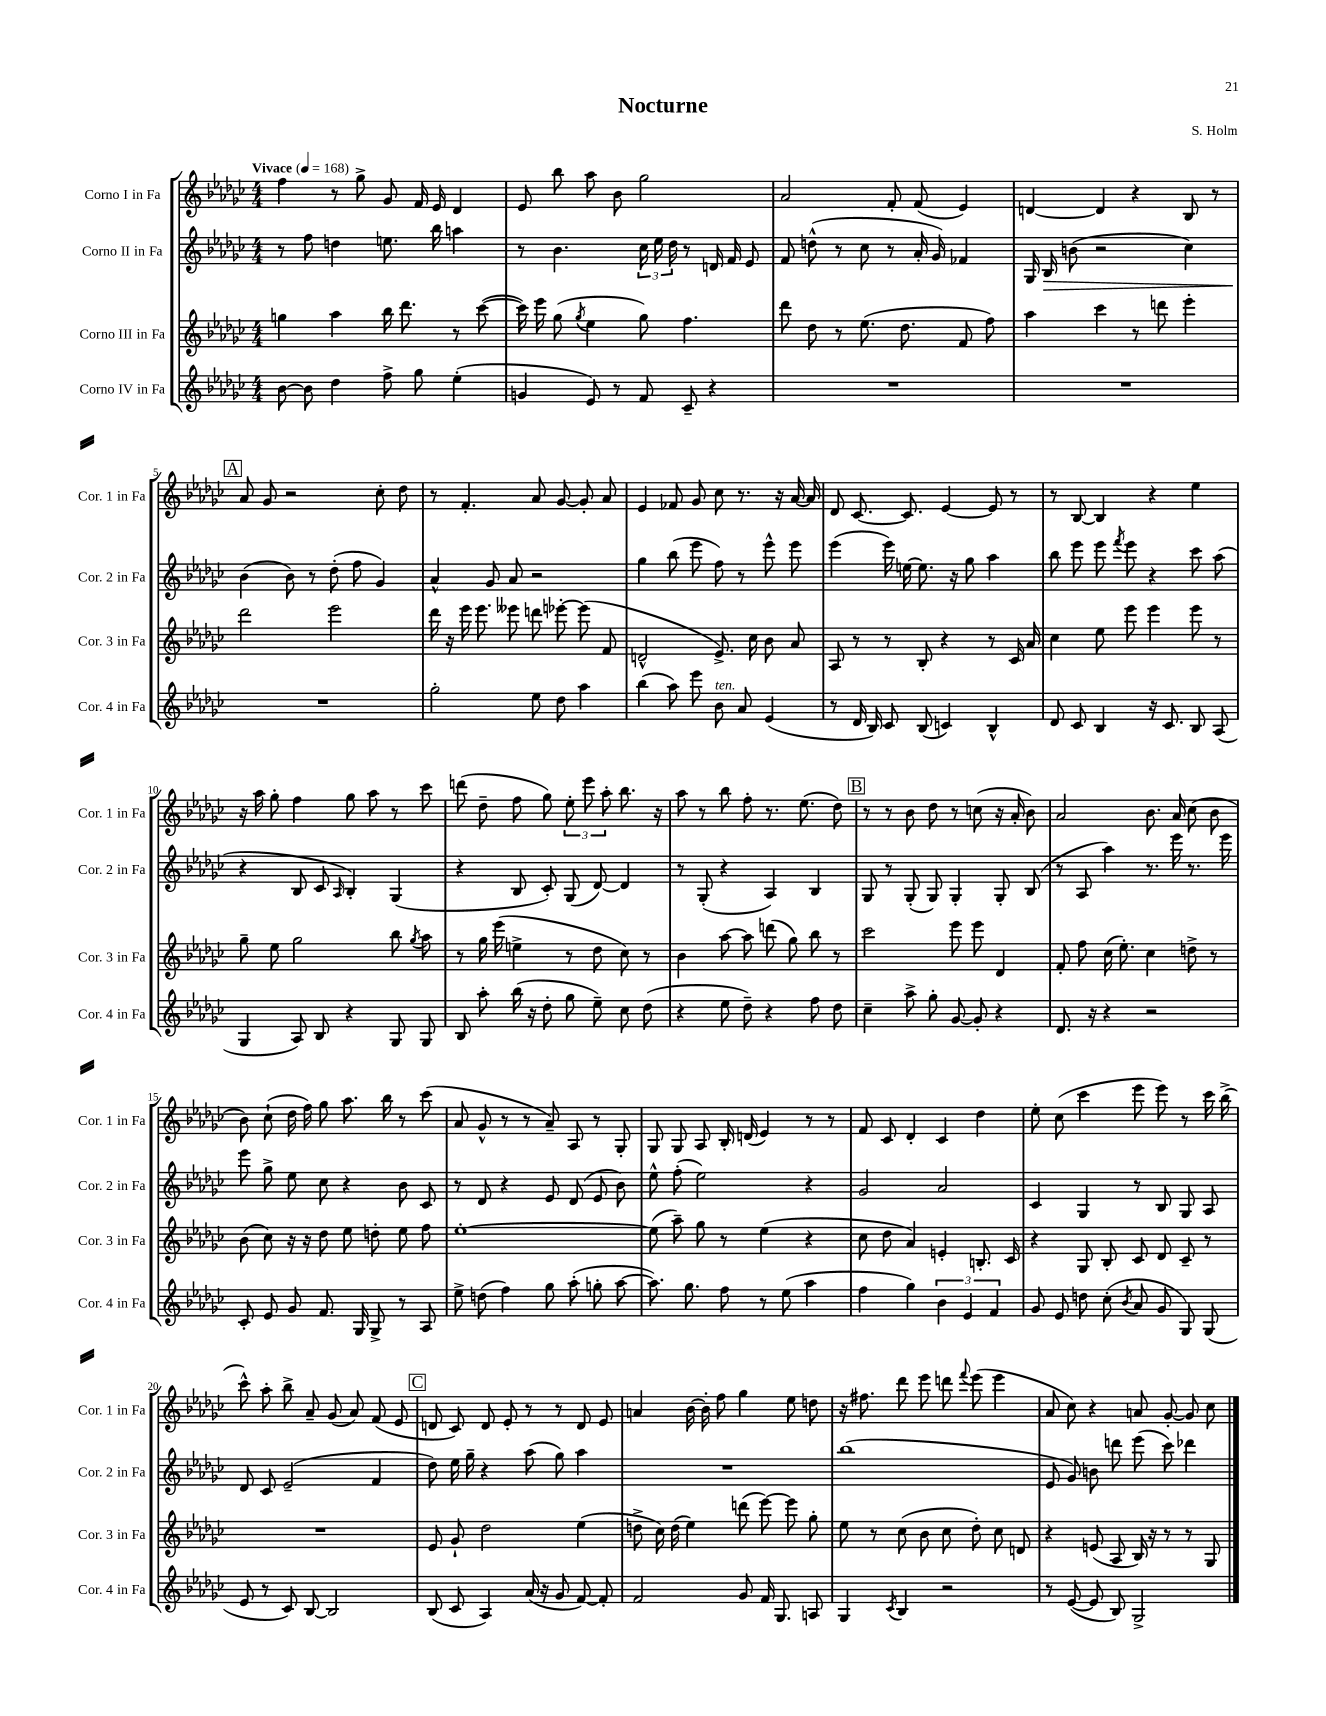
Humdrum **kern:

**kern	**kern	**kern	**kern
*staff4	*staff3	*staff2	*staff1
*clefG2	*clefG2	*clefG2	*clefG2
*k[b-e-a-d-g-c-]	*k[b-e-a-d-g-c-]	*k[b-e-a-d-g-c-]	*k[b-e-a-d-g-c-]
*M4/4	*M4/4	*M4/4	*M4/4
*MM168	*MM168	*MM168	*MM168
[8b-	4gg	8r	4ff
8b-]	.	8ff	.
4dd-	4aa-	4dd	8r
.	.	.	8gg-^
8ff^	16bb-	8.ee	8g-
.	8.ddd-	.	.
8gg-	.	.	16f
.	.	16bb-	16e-
(4ee-'	8r	4aa	4d-
.	([8ccc-	.	.
=	=	=	=
4g	16ccc-])	8r	8e-
.	16eee-	.	.
.	(8gg-	4.b-	8bb-
.	8qgg-	.	.
8e-)	4ee-	.	8aa-
8r	.	.	8b-
8f	8gg-)	24cc-	2gg-
.	.	24ee-	.
.	.	24dd-	.
8c-~	4.ff	8r	.
4r	.	16d	.
.	.	16f	.
.	.	8e-	.
=	=	=	=
1r	8ddd-	8f	2a-
.	8dd-	(8dd^^	.
.	8r	8r	.
.	(8.ee-	8cc-	.
.	.	8r	8f'
.	8.dd-	.	.
.	.	16a-'	(8f
.	.	16g-)	.
.	8f	4f-	4e-)
.	8ff)	.	.
=	=	=	=
1r	4aa-	16G-	[4d
.	.	16B-	.
.	.	(8b	.
.	4ccc-	2r	4d]
.	8r	.	4r
.	8ddd	.	.
.	4eee-'	4cc-)	8B-
.	.	.	8r
=	=	=	=
1r	2ddd-	(4b-	8a-
.	.	.	8g-
.	.	8b-)	2r
.	.	8r	.
.	2eee-	(8dd-'	.
.	.	8ff	.
.	.	4g-)	8cc-'
.	.	.	8dd-
=	=	=	=
2gg-'	16ddd-	4a-^^	8r
.	16r	.	.
.	16eee-	.	4.f'
.	8.eee-	.	.
.	.	8g-	.
.	8eee--	8a-	.
8ee-	8ddd	2r	8a-
8dd-	[8eee-'	.	[8g-
4aa-	(8eee-]	.	8g-']
.	8f	.	8a-
=	=	=	=
(4bb-	2d^^	4gg-	4e-
8aa-)	.	(8bb-	8f-
8eee-	.	8eee-	8g-
8b-	8.e-^)	8ff)	8cc-
8a-	.	8r	8.r
.	16cc-	.	.
(4e-	8b-	8eee-^^	.
.	.	.	16r
.	8a-	8eee-	[16a-
.	.	.	16a-]
=	=	=	=
8r	8A-	(4eee-	8d-
16d-	8r	.	[8.c-
16B-)	.	.	.
8c-	8r	16eee-)	.
.	.	[16ee	8.c-]
(8B-	8B-'	8.ee]	.
4c)	4r	.	[4e-
.	.	16r	.
.	.	8gg-	.
4B-^^	8r	4aa-	8e-]
.	16c-	.	8r
.	16a-	.	.
=	=	=	=
8d-	4cc-	8bb-	8r
8c-	.	8eee-	[8B-
4B-	8ee-	8eee-	4B-]
.	.	8qfff	.
.	8eee-	8eee-	.
16r	4eee-	4r	4r
8.c-	.	.	.
8B-	8eee-	8ccc-	4ee-
(8A-	8r	(8aa-	.
=	=	=	=
4G-	8gg-~	4r	16r
.	.	.	16aa-
.	8ee-	.	8gg-'
8A-)	2gg-	8B-	4ff
8B-	.	8c-	.
.	.	16qqA-	.
4r	.	4B-')	8gg-
.	.	.	8aa-
8G-	8bb-	(4G-	8r
.	8qgg-	.	.
8G-	8aa-	.	8ccc-
=	=	=	=
8B-	8r	4r	(8ddd
8aa-'	16gg-	.	8dd-~
.	(16eee-	.	.
(16bb-	4ee^	8B-	8ff
16r	.	.	.
8dd-'	.	8c-')	8gg-)
8gg-	8r	(8G-	12ee-'
.	.	.	12eee-
8ee-~)	8dd-	[8d-)	.
.	.	.	12aa-'
8cc-	8cc-)	4d-]	8.bb-
(8dd-	8r	.	.
.	.	.	16r
=	=	=	=
4r	4b-	8r	8aa-
.	.	(8G-'	8r
8ee-	[8aa-	4r	8bb-
8dd-~)	8aa-]	.	8ff'
4r	(8ddd	4A-)	8.r
.	8gg-)	.	.
.	.	.	(8.ee-
8ff	8bb-	4B-	.
8dd-	8r	.	8dd-)
=	=	=	=
4cc-~	2ccc-	8G-	8r
.	.	8r	8r
8aa-^	.	(8G-'	8b-
8gg-'	.	8G-)	8dd-
[8g-	8eee-	4G-'	8r
8g-']	8eee-	.	(8cc
4r	4d-	8G-'	16r
.	.	.	16a-'
.	.	(8B-	8b-)
=	=	=	=
8.d-	8f'	8r	2a-
.	8ff	8A-	.
16r	.	.	.
4r	(16cc-	4aa-)	.
.	8.ee-')	.	.
2r	4cc-	8.r	8.b-
.	.	16eee-	16a-
.	8dd^	8.r	(8cc-
.	8r	.	8b-
.	.	16eee-	.
=	=	=	=
8c-'	(8b-	8eee-	8b-)
8e-	8cc-)	8gg-^	(8cc-`
8g-	16r	8ee-	16dd-
.	16r	.	16ff)
8.f	8dd-	8cc-	8gg-
.	8ee-	4r	8.aa-
16G-	.	.	.
8G-^	8dd'	.	.
.	.	.	16bb-
8r	8ee-	8b-	8r
8A-	8ff	8c-	(8ccc-
=	=	=	=
8ee-^	[1ee-'	8r	8a-
(8dd	.	8d-	8g-^^
4ff)	.	4r	8r
.	.	.	8r
8gg-	.	8e-	8a-~)
(8aa-'	.	(8d-	8A-
8gg'	.	8e-	8r
[8aa-	.	8b-)	8G-'
=	=	=	=
8.aa-])	(8ee-]	8ee-^^	8G-
.	8aa-~)	(8ff'	8G-
8.gg-	.	.	.
.	8gg-	2ee-)	8A-
8ff	8r	.	16B-'
.	.	.	(16d
8r	(4ee-	.	4e-)
(8ee-	.	.	.
4aa-	4r	4r	8r
.	.	.	8r
=	=	=	=
4ff	8cc-	2g-	8f
.	8dd-	.	8c-
4gg-)	4a-)	.	4d-'
6b-	4e'	2a-	4c-
6e-	.	.	.
.	8.B'	.	4dd-
6f	.	.	.
.	16c-	.	.
=	=	=	=
8g-	4r	4c-	8ee-'
8e-	.	.	(8cc-
8dd	8G-	4G-	4ccc-
(8cc-'	8B-'	.	.
8qb-	.	.	.
8a-	8c-	8r	8eee-
8g-	8d-	8B-	8eee-)
8G-)	8c-~	8G-	8r
(8G-	8r	8A-	16ccc-
.	.	.	(16bb-^
=	=	=	=
8e-	1r	8d-	8ccc-^^)
8r	.	8c-	8aa-'
8c-)	.	(2e-~	8bb-^
[8B-	.	.	8a-~
2B-]	.	.	(8g-
.	.	.	8a-)
.	.	4f	(8f
.	.	.	8e-
=	=	=	=
(8B-	8e-	8dd-)	8d
8c-	8g-`	16ee-	8c-)
.	.	16gg-~	.
4A-)	2dd-	4r	8d
.	.	.	8e-'
(16a-	.	(8aa-	8r
16r	.	.	.
8g-	.	8gg-)	8r
[8f)	(4ee-	4aa-	8d
8f']	.	.	8e-
=	=	=	=
2f	8dd^	1r	4a
.	16cc-)	.	.
.	(16dd	.	.
.	4ee-)	.	[16b-
.	.	.	16b-']
.	.	.	8ff
8g-	(8ddd	.	4gg-
16f	[8eee-)	.	.
8.G-	.	.	.
.	8eee-]	.	8ee-
8A	8gg-'	.	8dd
=	=	=	=
4G-	8ee-	(1bb-	16r
.	.	.	8.ff#
.	8r	.	.
8qc-	.	.	.
4B-	(8cc-	.	8ddd-
.	8b-	.	8eee-
2r	8cc-	.	8ddd
.	.	.	8qqfff
.	8dd-')	.	(8eee-
.	8cc-	.	4eee-
.	8d	.	.
=	=	=	=
8r	4r	8e-	8a-
([8e-	.	8g-)	8cc-)
8e-]	(8e	8b	4r
8B-)	8A-	8ddd	.
2G-^	16B-)	(8eee-	8a
.	16r	.	.
.	8r	8ccc-)	[8g-'
.	8r	4ddd-	8g-]
.	8G-	.	8cc-
==	==	==	==
*-	*-	*-	*-
